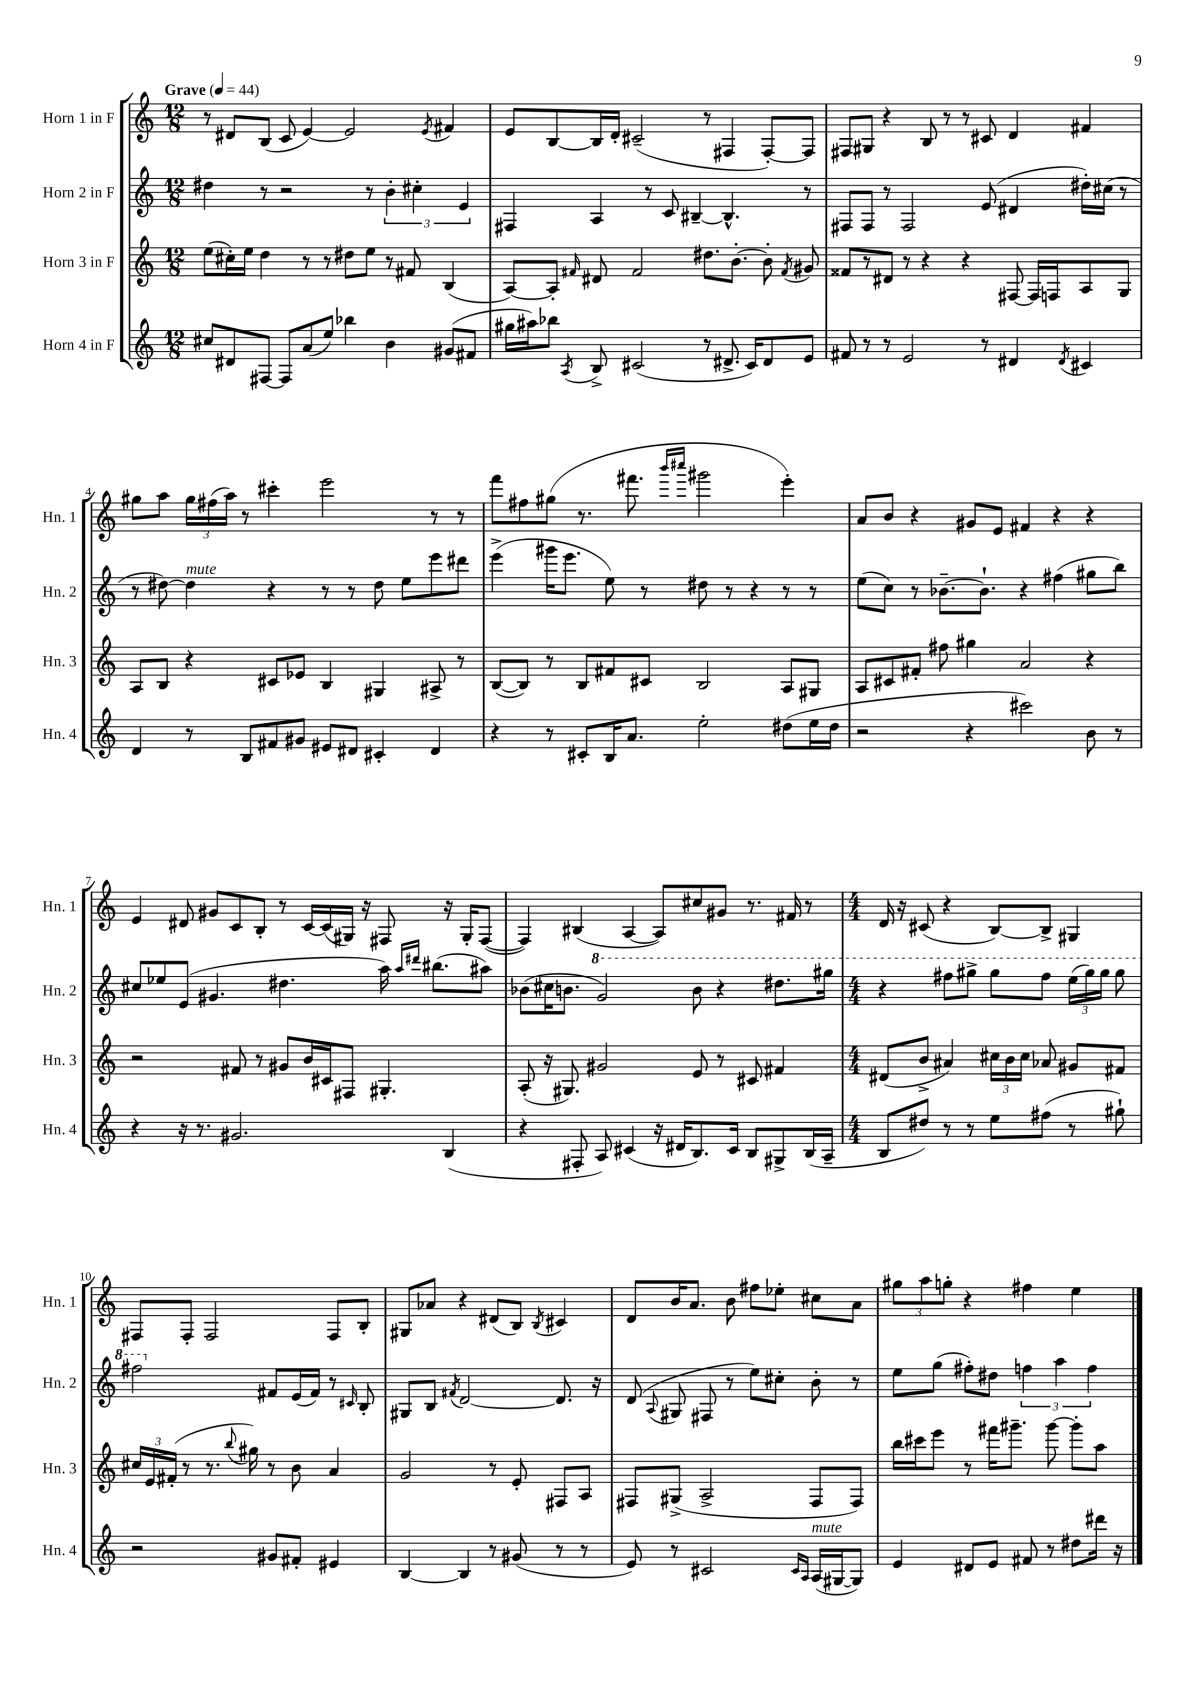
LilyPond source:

<<
\new StaffGroup <<
\new Staff = "s0" \with { instrumentName = "Horn 1 in F" shortInstrumentName = "Hn. 1" } {
    \clef treble \key c \major \numericTimeSignature \time 12/8 \tempo "Grave" 4 = 44
    \autoBeamOff r8 dis'8[ b8]( c'8 e'4~) e'2 \acciaccatura { e'8 } fis'4 |
    e'8[ b8~ b16 d'16]-. cis'2--( r8 fis4 fis8[~-.) fis8] |
    fis8[ gis8] r4 b8 r8 r8 cis'8 d'4 fis'4 |
    gis''8[ a''8] \tuplet 3/2 { gis''16[ fis''16( a''16]) } r8 cis'''4-. e'''2 r8 r8 |
    f'''8[ fis''8 gis''8]( r8. fis'''8. \grace { b'''16[ cis''''16] } gis'''2 e'''4-.) |
    a'8[ b'8] r4 gis'8[ e'8] fis'4 r4 r4 |
    e'4 dis'8 gis'8[ c'8 b8]-. r8 c'16[~ c'16( gis16]) r16 fis8 r16 gis16[-. fis8]~( |
    fis4) bis4( a4~ a8[) cis''8 gis'8] r8. fis'16 r8 |
    \numericTimeSignature \time 4/4 d'16 r16 cis'8( r4 b8[~) b8]-> gis4 |
    fis8[ fis8]-. fis2 fis8[ b8]-. |
    gis8[ aes'8] r4 dis'8[( b8]) \acciaccatura { b8 } cis'4 |
    d'8[ b'16 a'8.] b'8 fis''8[ ees''8]-. cis''8[ a'8] |
    \tuplet 3/2 { gis''8[ a''8 g''8]-. } r4 fis''4 e''4 \bar "|." |
}
\new Staff = "s1" \with { instrumentName = "Horn 2 in F" shortInstrumentName = "Hn. 2" } {
    \clef treble \key c \major \numericTimeSignature \time 12/8
    \autoBeamOff dis''4 r8 r2 r8 \tuplet 3/2 { b'4-. cis''4-. e'4 } |
    fis4 a4 r8 c'8 bis4~-- bis4.-^ r8 |
    fis8[ fis8] r8 fis2 e'8( dis'4 dis''16[-.) cis''16]( r8 |
    r8 dis''8~) dis''4^\markup { \italic "mute" } r4 r8 r8 dis''8 e''8[ e'''8 dis'''8] |
    e'''4->( gis'''16[ e'''8.] e''8) r8 dis''8 r8 r4 r8 r8 |
    e''8[( c''8]) r8 bes'8.[~-- bes'8.]-! r4 fis''4( gis''8[ b''8]) |
    cis''8[ ees''8 e'8]( gis'4. dis''4. a''16) \grace { a''16[ dis'''16] } bis''8.[( ais''8]) |
    bes'8[( cis''16 b'8.] \ottava #1 g''2) b''8 r4 dis'''8.[ gis'''16] |
    \numericTimeSignature \time 4/4 r4 fis'''8[ gis'''8]-> gis'''8[ fis'''8] \tuplet 3/2 { e'''16[( gis'''16) gis'''16] } gis'''8 |
    fis'''2 \ottava #0 fis'8[ e'16( fis'16]) r8 \grace { cis'16 } b8-. |
    gis8[ b8] \acciaccatura { fis'8 } d'2~ d'8. r16 |
    d'8( \appoggiatura { a8 } gis8 fis8 r8 e''8[) cis''8]-. b'8-. r8 |
    e''8[ g''8]( fis''8[-.) dis''8] \tuplet 3/2 { f''4 a''4 f''4 } \bar "|." |
}
\new Staff = "s2" \with { instrumentName = "Horn 3 in F" shortInstrumentName = "Hn. 3" } {
    \clef treble \key c \major \numericTimeSignature \time 12/8
    \autoBeamOff e''8[( cis''16-.) e''16] d''4 r8 r8 dis''8[ e''8] r8 fis'8 b4( |
    a8[~) a8]-. \grace { fis'16 } dis'8 fis'2 dis''8.[ b'8.]~-. b'8-. \acciaccatura { fis'8 } gis'8 |
    fisis'8[ r8 dis'8] r8 r4 r4 fis8~ fis16[ f16 a8 g8] |
    a8[ b8] r4 cis'8[ ees'8] b4 gis4 ais8-> r8 |
    b8[~( b8]) r8 b8[ fis'8 cis'8] b2 a8[ gis8] |
    a8[ cis'8 fis'8]-. fis''8 gis''4 a'2 r4 |
    r2 fis'8 r8 gis'8[ b'16 cis'16 fis8] gis4.-. |
    a8-.( r16 gis8.) gis'2 e'8 r8 cis'8 fis'4 |
    \numericTimeSignature \time 4/4 dis'8[( b'8]-> ais'4) \tuplet 3/2 { cis''16[ b'16 cis''16] } aes'8 gis'8[ fis'8] |
    \tuplet 3/2 { cis''16[ e'16 fis'16]-.( } r8 r8. \appoggiatura { b''8 } gis''16) r8 b'8 a'4 |
    g'2 r8 e'8-. fis8[ a8] |
    fis8[ gis8]->( a2-> fis8[ fis8]) |
    b''16[ cis'''16 e'''8] r8 fis'''16[ gis'''8.]-- gis'''8~ gis'''8[-. a''8] \bar "|." |
}
\new Staff = "s3" \with { instrumentName = "Horn 4 in F" shortInstrumentName = "Hn. 4" } {
    \clef treble \key c \major \numericTimeSignature \time 12/8
    \autoBeamOff cis''8[ dis'8 fis8]~ fis8[ a'8( e''8]) bes''4 b'4 gis'8[( fis'8] |
    gis''16[ ais''16) bes''8] \acciaccatura { a8 } b8-> cis'2( r8 dis'8.-> cis'16[) dis'8 e'8] |
    fis'8 r8 r8 e'2 r8 dis'4 \acciaccatura { dis'8 } cis'4 |
    d'4 r8 b8[ fis'8 gis'8] eis'8[ dis'8] cis'4-. dis'4 |
    r4 r8 cis'8[-. b16 a'8.] e''2-. dis''8[( e''16 dis''16] |
    r2 r4 cis'''2) b'8 r8 |
    r4 r16 r8. gis'2. b4( |
    r4 fis8-. a8) cis'4( r16 dis'16[ b8.) cis'16] b8[ gis8-> b16( a16]-- |
    \numericTimeSignature \time 4/4 b8[ dis''8]) r8 r8 e''8[ fis''8]( r8 gis''8-!) |
    r2 gis'8[ fis'8]-. eis'4 |
    b4~ b4 r8 gis'8( r8 r8 |
    e'8) r8 cis'2 \grace { cis'16[ a16] } a16[^\markup { \italic "mute" }( gis16~ gis8]) |
    e'4 dis'8[ e'8] fis'8 r8 dis''8[ dis'''16] r16 \bar "|." |
}
>>
>>
